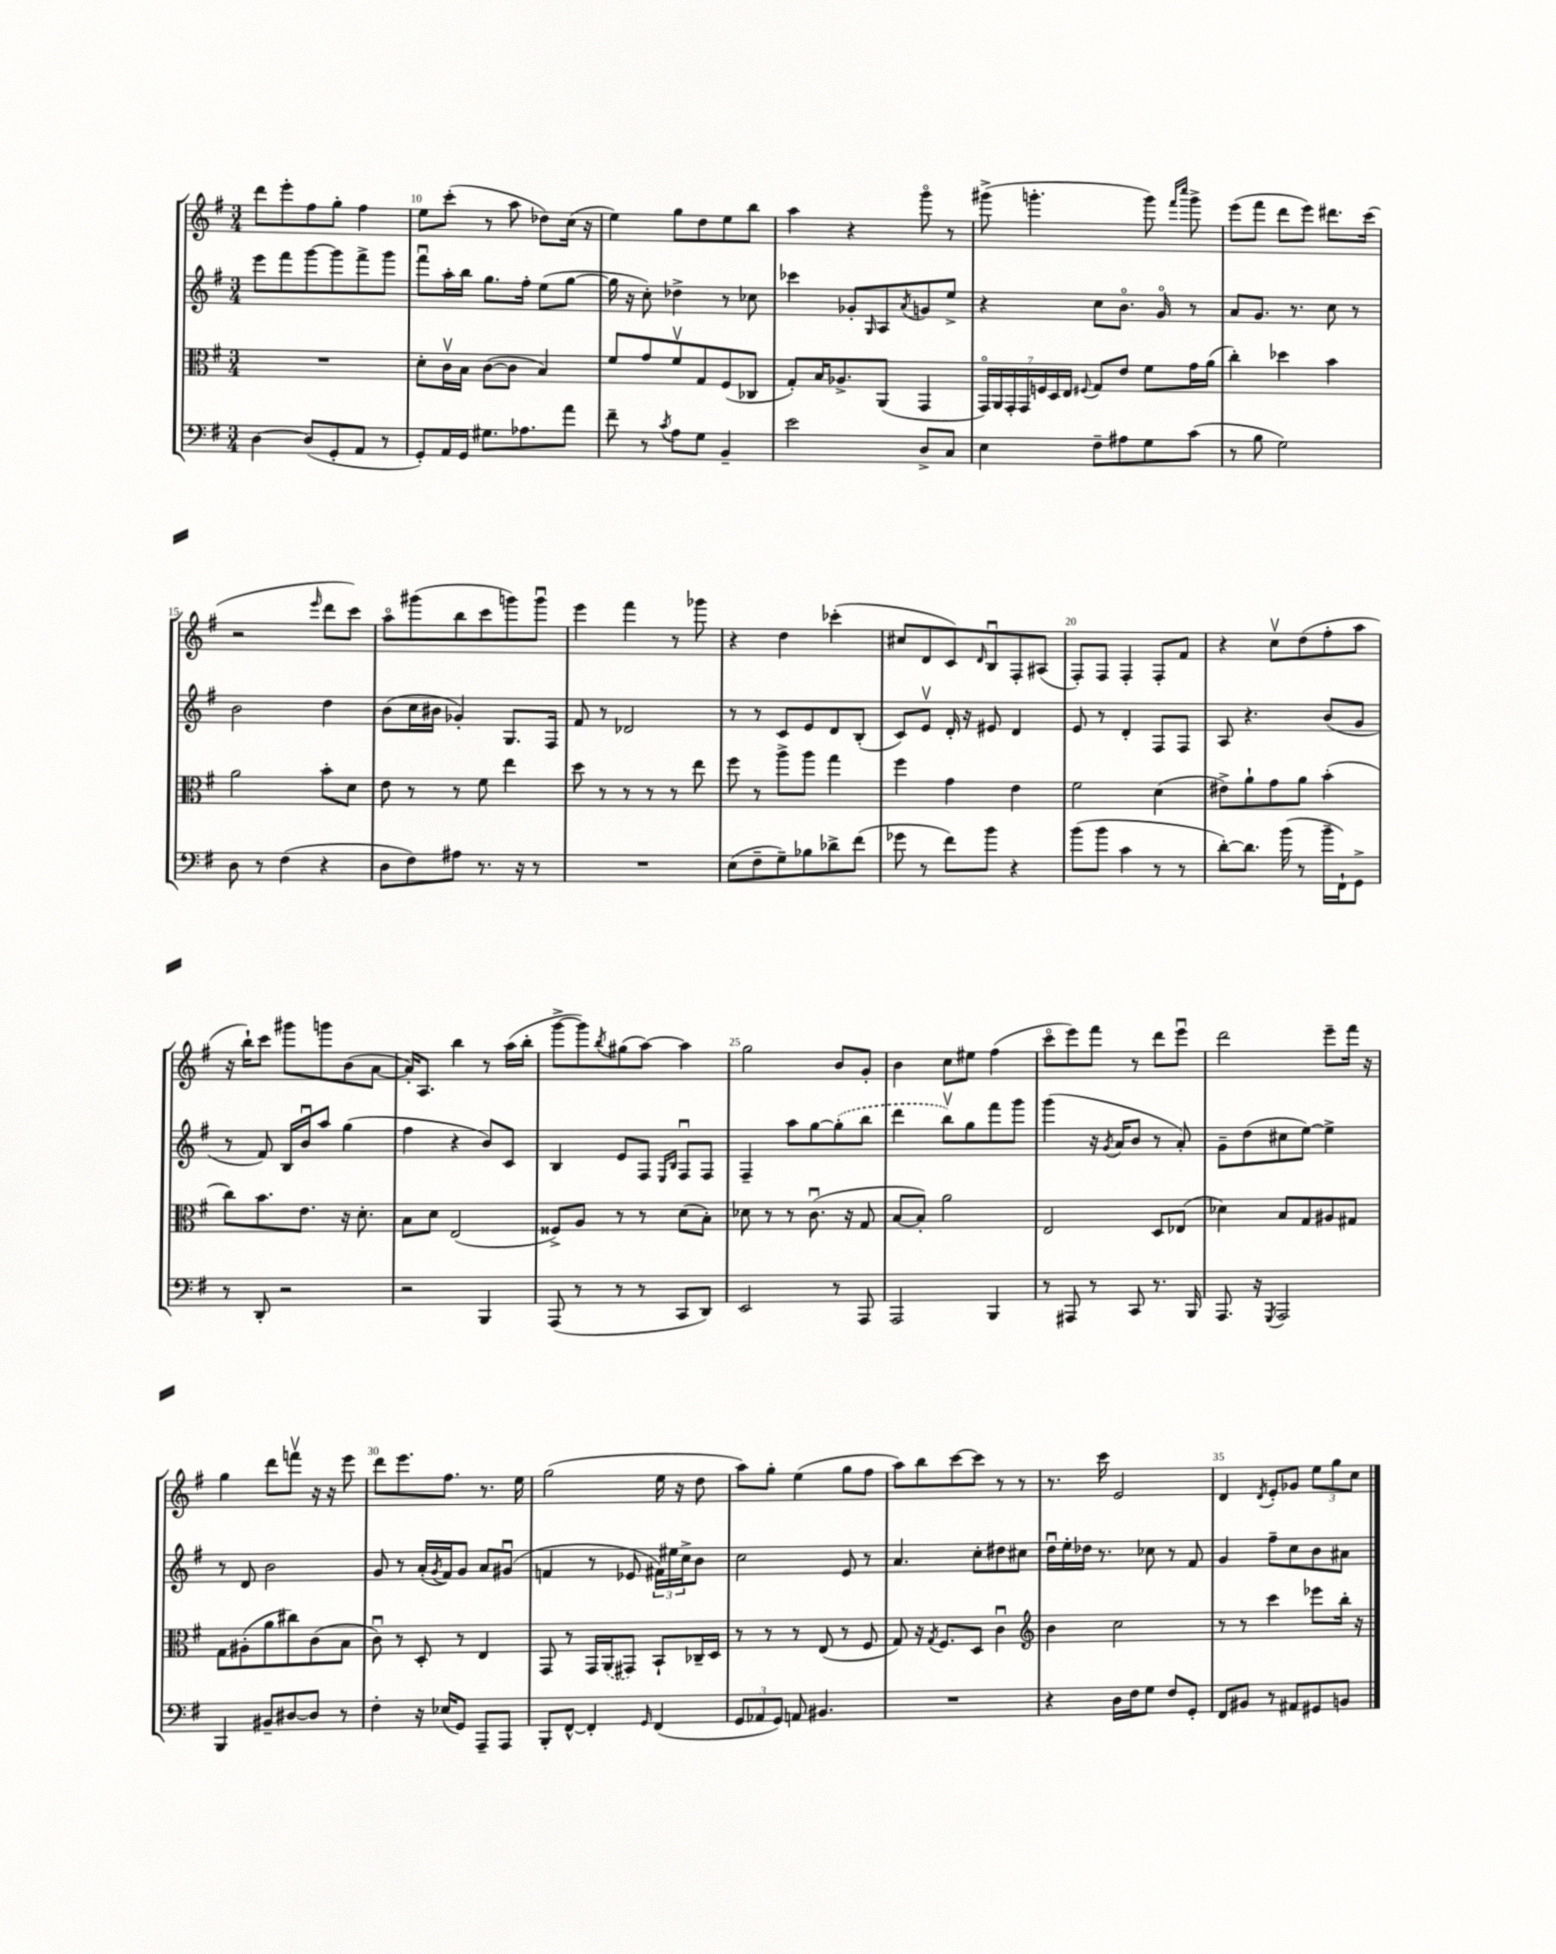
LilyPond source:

<<
\new StaffGroup <<
\new Staff = "s0" {
    \clef treble \key g \major \numericTimeSignature \time 3/4
    d'''8 e'''8-. fis''8 g''8-. fis''4 |
    e''8 c'''8-.( r8 a''8 des''8) c''16( r16 |
    e''4) g''8 d''8 e''8 b''8 |
    a''4 r4 g'''8\flageolet r8 |
    gis'''8->( g'''4.-. g'''8) \grace { fis'''16 c''''16 } g'''8-> |
    e'''8( fis'''8 d'''8 e'''8) dis'''8. c'''16( |
    r2 \grace { e'''16 } d'''8 c'''8) |
    a''8\flageolet gis'''8( b''8 c'''8 g'''8) g'''8\downbow |
    e'''4 fis'''4 r8 ges'''8 |
    r4 d''4 ces'''4-.( |
    cis''8 d'8 c'8) \grace { d'16 } b8\downbow fis8-. ais8( |
    fis8-.) fis8 fis4-. fis8-. fis'8 |
    r4 c''8\upbow d''8( fis''8-. a''8 |
    r16 b''16-!) c'''8 gis'''8 g'''8 b'8( a'8~ |
    a'16-.) a8. b''4 r8 a''16( b''16-. |
    g'''8~-> g'''8) \acciaccatura { b''8 } gis''8( a''8~) a''4 |
    g''2 b'8 g'8-. |
    b'4 c''8 eis''8 fis''4( |
    c'''8\flageolet e'''8) fis'''8 r8 d'''8 e'''8\downbow |
    d'''2 e'''8-- fis'''16 r16 |
    g''4 d'''8 f'''8\upbow r16 r16 e'''8 |
    d'''8 e'''8. fis''8. r8. e''16 |
    g''2( e''16 r16 d''8 |
    a''8) g''8-. e''4( g''8 fis''8 |
    a''8) b''8 c'''8~ c'''8 r8 r8 |
    r8. c'''16 e'2 |
    d'4 \acciaccatura { d'8 } e'8-. ges'8 \tuplet 3/2 { e''8 g''8 c''8 } \bar "|." |
}
\new Staff = "s1" {
    \clef treble \key g \major \numericTimeSignature \time 3/4
    e'''8 fis'''8 g'''8~ g'''8 fis'''8-> g'''8 |
    fis'''8\downbow a''16-. b''16 g''8. fis''16-. e''8( g''8~ |
    g''16 r16 c''8-.) des''4-> r8 ces''8 |
    ces'''4 ges'8-. \grace { g16 } a8 \acciaccatura { a'8 } g'8 e''8-> |
    r4 c''8 b'8.\flageolet g'16\flageolet r8 |
    a'8 g'8. r8. c''8 r8 |
    b'2 d''4 |
    b'8( c''16 bis'16 ges'4-.) g8. fis16 |
    fis'8 r8 des'2 |
    r8 r8 c'8 e'8 d'8 b8-.( |
    c'8) e'8\upbow d'16-. r16 eis'8 d'4 |
    e'8 r8 d'4-. fis8 fis8 |
    a8 r4. b'8( g'8 |
    r8 fis'8) b16 b'16\downbow a''8 g''4( |
    fis''4 r4 b'8) c'8 |
    b4 e'8 fis8 \grace { e16 b16 } fis8\downbow fis8 |
    fis4-- a''8 g''8~ \once \slurDashed g''8-.( b''8 |
    d'''4 b''8\upbow) g''8 fis'''8 g'''8 |
    g'''4( r16 \acciaccatura { g'8 } a'16 b'8 r8 a'8-.) |
    g'8-- d''8( cis''8 e''8~) e''4-> |
    r8 d'8 b'2 |
    g'8 r8 a'16-.( \acciaccatura { g'8 } fis'16) g'8 a'8 gis'8\downbow( |
    f'4 r8 ees'8 \tuplet 3/2 { fis'16) eis''16 c''16-> } b'8 |
    c''2 e'8 r8 |
    a'4. c''8-. dis''8 cis''8 |
    d''16\downbow e''16-. des''16 r8. ces''8 r8 fis'8 |
    g'4 fis''8-- c''8 b'8 ais'8 \bar "|." |
}
\new Staff = "s2" {
    \clef alto \key g \major \numericTimeSignature \time 3/4
    R2. |
    d'8-. c'16\upbow b16 c'8~( c'8 b4) |
    fis'8 g'8 fis'8\upbow g8 fis8( ces8 |
    g8-.) b16 aes8.-> a,8( g,4 |
    \tuplet 7/4 { g,16\flageolet) a,16 g,16-. g,16 f16 d16 e16 } \appoggiatura { fis8 } g8 e'8 fis'8 g'16 a'16( |
    c''4-.) des''4 b'4 |
    a'2 b'8-. d'8 |
    e'8 r8 r8 fis'8 e''4 |
    d''8 r8 r8 r8 r8 e''8 |
    fis''8 r8 a''8-> a''8 g''4 |
    fis''4 g'4 e'4 |
    fis'2 d'4( |
    eis'8->) a'8-! g'8 a'8 b'4-.( |
    c''8) b'8. e'8. r16 d'8.-. |
    b8 d'8 e2( |
    fisis8->) a8 r8 r8 d'8( b8-.) |
    des'8 r8 r8 c'8.\downbow( r16 g8 |
    b8~ b8-.) a'2 |
    e2 d8 ees8( |
    des'4) b8 g8 ais8 gis8 |
    g8 ais8-.( a'8 cis''8) c'8( b8 |
    c'8\downbow) r8 d8-. r8 e4 |
    g,8 r8 g,16 \once \slurDashed a,16( gis,8) b,8-! ces16-- d16 |
    r8 r8 r8 e8( r8 fis8 |
    g8) r16 \acciaccatura { g8 } fis8. d8 c'4\downbow |
    \clef treble b'4 c''2 |
    r8 r8 c'''4 ees'''8 b''16-. r16 \bar "|." |
}
\new Staff = "s3" {
    \clef bass \key g \major \numericTimeSignature \time 3/4
    d4~ d8( g,8-. a,8 r8 |
    g,8-.) a,16 g,16 gis8. aes8. a'8 |
    fis'8-- r8 \acciaccatura { c'8 } a8 g8 b,4-- |
    e'2 d8-> c8 |
    e4 fis8-- ais8 g8 c'8( |
    r8 b8 g2) |
    d8 r8 fis4( r4 |
    d8 fis8) ais8 r8. r16 r8 |
    R2. |
    e8( fis8-- g8--) bes8 des'8-> fis'8( |
    ges'8 r8 fis'8) b'8 r4 |
    b'8( b'8 c'4 r8 r8 |
    d'8~-.) d'8. b'16( r8 b'16-- fis,16-!) g,8-> |
    r8 d,8-. r2 |
    r2 b,,4 |
    a,,8( r8 r8 r8 c,8 d,8) |
    e,2 r8 a,,8 |
    a,,2 b,,4 |
    r8 ais,,8 r8 c,8 r8. b,,16 |
    a,,8. r16 \acciaccatura { g,,8 } a,,2 |
    b,,4 bis,8-- dis8~ dis8 r8 |
    fis4-. r16 ees16( g,8) a,,8-- a,,8 |
    b,,8-. fis,8~-^ fis,4-. \grace { g,16 } fis,4( |
    \tuplet 3/2 { g,8 aes,8 g,8) } a,8 bis,4. |
    R2. |
    r4 d16 fis16 g8 fis8 g,8-. |
    fis,8 bis,8 r8 ais,8 gis,8 b,8 \bar "|." |
}
>>
>>
\layout { \context { \Score currentBarNumber = #9 \override BarNumber.break-visibility = ##(#f #t #t) barNumberVisibility = #(every-nth-bar-number-visible 5) } }
